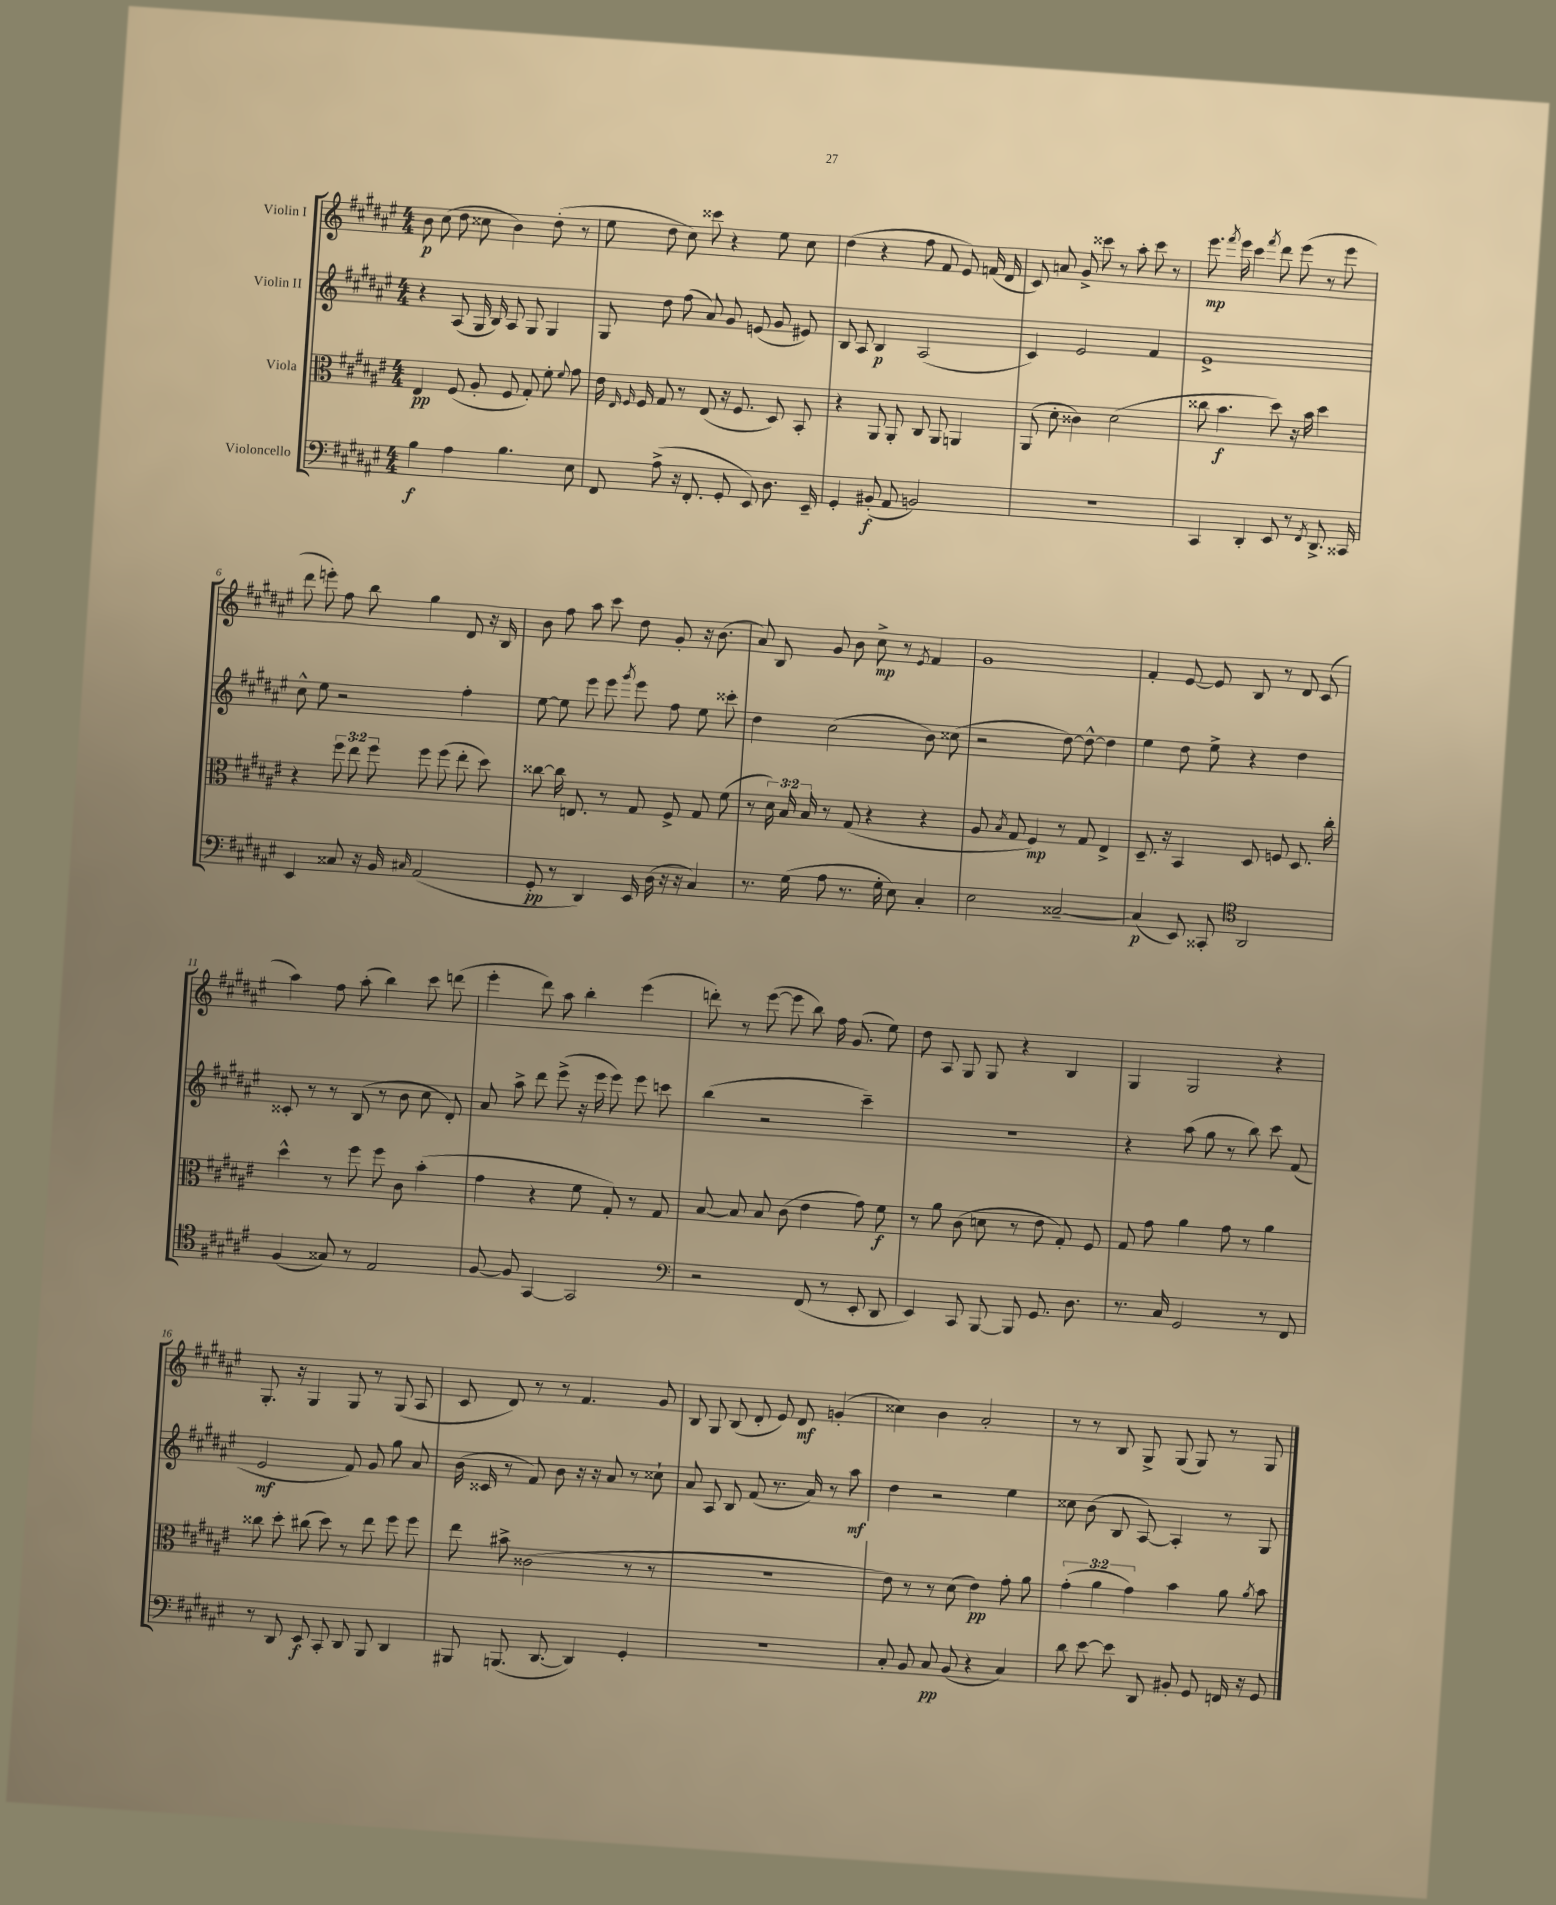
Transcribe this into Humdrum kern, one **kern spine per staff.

**kern	**dynam	**kern	**dynam	**kern	**dynam	**kern	**dynam
*part4	*part4	*part3	*part3	*part2	*part2	*part1	*part1
*staff4	*staff4	*staff3	*staff3	*staff2	*staff2	*staff1	*staff1
*I"Violoncello	*	*I"Viola	*	*I"Violin II	*	*I"Violin I	*
*clefF4	*	*clefC3	*	*clefG2	*	*clefG2	*
*k[f#c#g#d#a#e#]	*	*k[f#c#g#d#a#e#]	*	*k[f#c#g#d#a#e#]	*	*k[f#c#g#d#a#e#]	*
*M4/4	*	*M4/4	*	*M4/4	*	*M4/4	*
=1	=1	=1	=1	=1	=1	=1	=1
4B\	f	4E#/	pp	4r	.	8b\	p
.	.	.	.	.	.	(8cc#\	.
4A#\	.	(8F#/	.	(8A#/	.	8dd#\	.
.	.	8A#'/	.	16G#/	.	8cc##X\	.
.	.	.	.	16B/)	.	.	.
4.B\	.	8F#/	.	8A#/	.	4b\)	.
.	.	8G#'/)	.	8G#/	.	.	.
.	.	8f#'\	.	4G#/	.	(8dd#'\	.
.	.	8qqf#/	.	.	.	.	.
8E#\	.	8g#\	.	.	.	8r	.
=2	=2	=2	=2	=2	=2	=2	=2
8FF#/	.	16e#\	.	8G#/	.	8ee#\	.
.	.	16qqE#/	.	.	.	.	.
.	.	16qqF#/	.	.	.	.	.
.	.	16F#/	.	.	.	.	.
(8A#^\	.	8G#/	.	8dd#\	.	8dd#\	.
16r	.	8r	.	(8ff#\	.	8cc#\)	.
8.FF#'/	.	.	.	.	.	.	.
.	.	(8E#/	.	8a#/)	.	8ccc##X\	.
8GG#'/	.	16r	.	8g#/	.	4r	.
.	.	8.F#/	.	.	.	.	.
8EE#/)	.	.	.	(8en/	.	.	.
8.D#\	.	8D#/)	.	8g#/	.	8ee#\	.
.	.	8BB'/	.	8e#X/)	.	8cc#\	.
16EE#~/	.	.	.	.	.	.	.
=3	=3	=3	=3	=3	=3	=3	=3
4GG#'/	.	4r	.	8B/	.	(4dd#\	.
.	.	.	.	8A#/	.	.	.
(8BB#X'/	f	8AA#/	.	4B/	p	4r	.
8AA#/	.	8AA#'/	.	.	.	.	.
2BBn/)	.	8C#/	.	(2A#/	.	8ff#\	.
.	.	8AA#/	.	.	.	8f#/	.
.	.	4AAn/	.	.	.	8e#/)	.
.	.	.	.	.	.	(16fn/	.
.	.	.	.	.	.	16d#/	.
=4	=4	=4	=4	=4	=4	=4	=4
1r	.	(8AA#/	.	4c#/)	.	8c#/)	.
.	.	8d#'\	.	.	.	8an/	.
.	.	4c##X\)	.	2e#/	.	8g#^/	.
.	.	.	.	.	.	8ccc##X\	.
.	.	(2d#\	.	.	.	8r	.
.	.	.	.	.	.	8aa#'\	.
.	.	.	.	4f#/	.	8ccc##\	.
.	.	.	.	.	.	8r	.
=5	=5	=5	=5	=5	=5	=5	=5
4CC#/	.	8cc##X\	.	1e#^	.	8.eee#\	mp
.	.	4.b\	f	.	.	.	.
.	.	.	.	.	.	8qfff#/	.
.	.	.	.	.	.	16eee#\	.
4DD#'/	.	.	.	.	.	4ccc#\	.
.	.	.	.	.	.	8qfff#/	.
8EE#/	.	8dd#\)	.	.	.	8ddd#\	.
8r	.	16r	.	.	.	(8eee#\	.
.	.	16b\	.	.	.	.	.
8qFF#/	.	.	.	.	.	.	.
8.DD#^/	.	4dd#\	.	.	.	8r	.
.	.	.	.	.	.	8eee#\	.
16CC##X/	.	.	.	.	.	.	.
!!LO:LB:g=z
=6	=6	=6	=6	=6	=6	=6	=6
4EE#/	.	4r	.	8cc#^^\	.	8ddd#\	.
.	.	.	.	8ee#\	.	8eeen'\)	.
8C##X/	.	12ff#\	.	2r	.	8ff#\	.
.	.	12ee#\	.	.	.	.	.
16r	.	.	.	.	.	8bb\	.
.	.	12ff#\	.	.	.	.	.
16BB/	.	.	.	.	.	.	.
16qqC#X/	.	.	.	.	.	.	.
(2AA#/	.	8ff#\	.	.	.	4gg#\	.
.	.	(8ff#\	.	.	.	.	.
.	.	8ee#'\	.	4ff#'\	.	8d#/	.
.	.	8dd#\)	.	.	.	16r	.
.	.	.	.	.	.	16B/	.
=7	=7	=7	=7	=7	=7	=7	=7
8GG#'/	pp	[8cc##X\	.	[8ee#\	.	8b\	.
8r	.	16cc##\]	.	8ee#\]	.	8ff#\	.
.	.	8.En/	.	.	.	.	.
4DD#/)	.	.	.	8eee#\	.	8aa#\	.
.	.	8r	.	8eee#\	.	8ccc#\	.
.	.	.	.	8qggg#/	.	.	.
16EE#/	.	8G#/	.	8eee#\	.	8dd#\	.
(16D#\	.	.	.	.	.	.	.
16r	.	8F#^/	.	8ff#\	.	8g#'/	.
16r	.	.	.	.	.	.	.
4C#/)	.	8G#/	.	8ee#\	.	16r	.
.	.	.	.	.	.	(8.b\	.
.	.	(8f#\	.	8ccc##X'\	.	.	.
=8	=8	=8	=8	=8	=8	=8	=8
8.r	.	8r	.	4dd#\	.	8a#/)	.
.	.	24d#\)	.	.	.	8B/	.
.	.	24B/	.	.	.	.	.
(16G#\	.	.	.	.	.	.	.
.	.	24B/	.	.	.	.	.
8A#\	.	8r	.	(2cc#\	.	8g#/	.
8.r	.	(8G#/	.	.	.	8b\	.
.	.	4r	.	.	.	8cc#^\	mp
16G#'\	.	.	.	.	.	.	.
8E#\)	.	.	.	.	.	8r	.
.	.	.	.	.	.	8qe#/	.
4C#'/	.	4r	.	8b\)	.	4f#/	.
.	.	.	.	(8cc##X\	.	.	.
=9	=9	=9	=9	=9	=9	=9	=9
2E#\	.	8A#/	.	2r	.	1g#	.
.	.	8qB/	.	.	.	.	.
.	.	8G#/	.	.	.	.	.
.	.	4F#/)	mp	.	.	.	.
[2C##X~/	.	8r	.	[8dd#\)	.	.	.
.	.	8G#/	.	8dd#^^\_	.	.	.
.	.	4E#^/	.	4dd#\]	.	.	.
=10	=10	=10	=10	=10	=10	=10	=10
(4C##/]	p	8.D#~/	.	4ee#\	.	4f#'/	.
.	.	16r	.	.	.	.	.
8EE#/)	.	4BB/	.	8dd#\	.	[8e#/	.
8CC##X'/	.	.	.	8ee#^\	.	8e#/]	.
*clefC4	*	*	*	*	*	*	*
2AA#/	.	8D#/	.	4r	.	8B/	.
.	.	8Fn/	.	.	.	8r	.
.	.	8.D#/	.	4dd#\	.	8d#/	.
.	.	.	.	.	.	(8c#/	.
.	.	16cc#'\	.	.	.	.	.
!!LO:LB:g=z
=11	=11	=11	=11	=11	=11	=11	=11
(4F#/	.	4dd#^^\	.	8c##X'/	.	4aa#\)	.
.	.	.	.	8r	.	.	.
8G##X/)	.	8r	.	8r	.	8ff#\	.
8r	.	8ff#\	.	(8B/	.	(8aa#'\	.
2E#/	.	8ff#\	.	8r	.	4bb\)	.
.	.	8c#\	.	8b\	.	.	.
.	.	(4b'\	.	8cc#\	.	8ccc#\	.
.	.	.	.	8d#'/)	.	(8dddn\	.
=12	=12	=12	=12	=12	=12	=12	=12
[8F#/	.	4g#\	.	8a#/	.	4eee#'\	.
8F#/]	.	.	.	8aa#^\	.	.	.
[4GG#/	.	4r	.	8ddd#\	.	8ddd#\)	.
.	.	.	.	(8eee#^\	.	8aa#\	.
2GG#/]	.	8f#\	.	16r	.	4bb'\	.
.	.	.	.	16eee#\	.	.	.
.	.	8G#'/)	.	8eee#\)	.	.	.
.	.	8r	.	8eee#\	.	(4eee#\	.
.	.	8G#/	.	8cccn\	.	.	.
=13	=13	=13	=13	=13	=13	=13	=13
*clefF4	*	*	*	*	*	*	*
2r	.	[8B/	.	(4bb\	.	8dddn'\)	.
.	.	8B/]	.	.	.	8r	.
.	.	8B/	.	2r	.	([8eee#\	.
.	.	(8c#\	.	.	.	8eee#\]	.
(8FF#/	.	4e#\	.	.	.	8bb\)	.
8r	.	.	.	.	.	16ff#\	.
.	.	.	.	.	.	(8.g#/	.
8EE#'/	.	8g#\)	.	4ccc#~\)	.	.	.
8DD#/	.	8f#\	f	.	.	8ee#\)	.
=14	=14	=14	=14	=14	=14	=14	=14
4EE#/)	.	8r	.	1r	.	8dd#\	.
.	.	8a#\	.	.	.	8A#/	.
8CC#/	.	(8c#\	.	.	.	8G#/	.
[8BBB/	.	8dn\	.	.	.	8G#/	.
8BBB/]	.	8r	.	.	.	4r	.
8.GG#/	.	8e#\	.	.	.	.	.
.	.	8G#'/)	.	.	.	4B/	.
8.D#\	.	.	.	.	.	.	.
.	.	8F#/	.	.	.	.	.
=15	=15	=15	=15	=15	=15	=15	=15
8.r	.	8G#/	.	4r	.	4G#/	.
.	.	8g#\	.	.	.	.	.
16C#/	.	.	.	.	.	.	.
2GG#/	.	4a#\	.	(8aa#\	.	2G#/	.
.	.	.	.	8gg#\	.	.	.
.	.	8g#\	.	8r	.	.	.
.	.	8r	.	8bb\)	.	.	.
8r	.	4a#\	.	8ccc#\	.	4r	.
8FF#/	.	.	.	(8f#/	.	.	.
!!LO:LB:g=z
=16	=16	=16	=16	=16	=16	=16	=16
8r	.	8cc##X\	.	2e#/	mf	8.G#'/	.
8DD#/	.	8dd#'\	.	.	.	.	.
.	.	.	.	.	.	16r	.
8EE#/	f	(8cc#X\	.	.	.	4G#/	.
8CC#'/	.	8dd#\)	.	.	.	.	.
8DD#/	.	8r	.	8f#/)	.	8G#/	.
8BBB/	.	8ee#\	.	8g#/	.	8r	.
4DD#/	.	8ff#\	.	8gg#\	.	(8G#/	.
.	.	8ff#\	.	8a#/	.	8A#/	.
=17	=17	=17	=17	=17	=17	=17	=17
8BBB#X/	.	8ee#\	.	(16b\	.	8c#/	.
.	.	.	.	16c##X/	.	.	.
(8.BBBn/	.	8b#X^\	.	8r	.	8d#/)	.
.	.	(2c##X\	.	8f#/)	.	8r	.
[8.DD#/	.	.	.	.	.	.	.
.	.	.	.	8b\	.	8r	.
4DD#/])	.	.	.	16r	.	4.f#/	.
.	.	.	.	16r	.	.	.
.	.	.	.	8a#/	.	.	.
4GG#'/	.	8r	.	8r	.	.	.
.	.	8r	.	8cc##X`\	.	8g#/	.
=18	=18	=18	=18	=18	=18	=18	=18
1r	.	1r	.	8a#/	.	8B/	.
.	.	.	.	8A#/	.	8G#/	.
.	.	.	.	8B/	.	(8B/	.
.	.	.	.	(8f#/	.	8d#'/	.
.	.	.	.	8.r	.	8e#/)	.
.	.	.	.	.	.	8d#/	mf
.	.	.	.	16a#/)	.	.	.
.	.	.	.	8r	.	(4gn'/	.
.	.	.	.	8aa#\	mf	.	.
=19	=19	=19	=19	=19	=19	=19	=19
8C#'/	.	8e#\)	.	4dd#\	.	4cc##X\)	.
8BB/	.	8r	.	.	.	.	.
8C#/	pp	8r	.	2r	.	4b\	.
(8BB/	.	(8d#\	.	.	.	.	.
4r	.	4e#\)	pp	.	.	2a#'/	.
4C#/)	.	8g#'\	.	4ee#\	.	.	.
.	.	8a#\	.	.	.	.	.
=20	=20	=20	=20	=20	=20	=20	=20
8d#\	.	(6g#'\	.	8cc##X\	.	8r	.
[8e#\	.	.	.	(8b\	.	8r	.
.	.	6a#\	.	.	.	.	.
8e#\]	.	.	.	8B/	.	8B/	.
.	.	6g#\)	.	.	.	.	.
8DD#/	.	.	.	[8A#/)	.	8G#^/	.
8BB#X'/	.	4b\	.	4A#'/]	.	(8G#/	.
8GG#/	.	.	.	.	.	8G#/)	.
16FFn/	.	8a#\	.	8r	.	8r	.
16r	.	.	.	.	.	.	.
.	.	8qa#/	.	.	.	.	.
8GG#/	.	8b\	.	8G#/	.	8G#/	.
==	==	==	==	==	==	==	==
*-	*-	*-	*-	*-	*-	*-	*-
